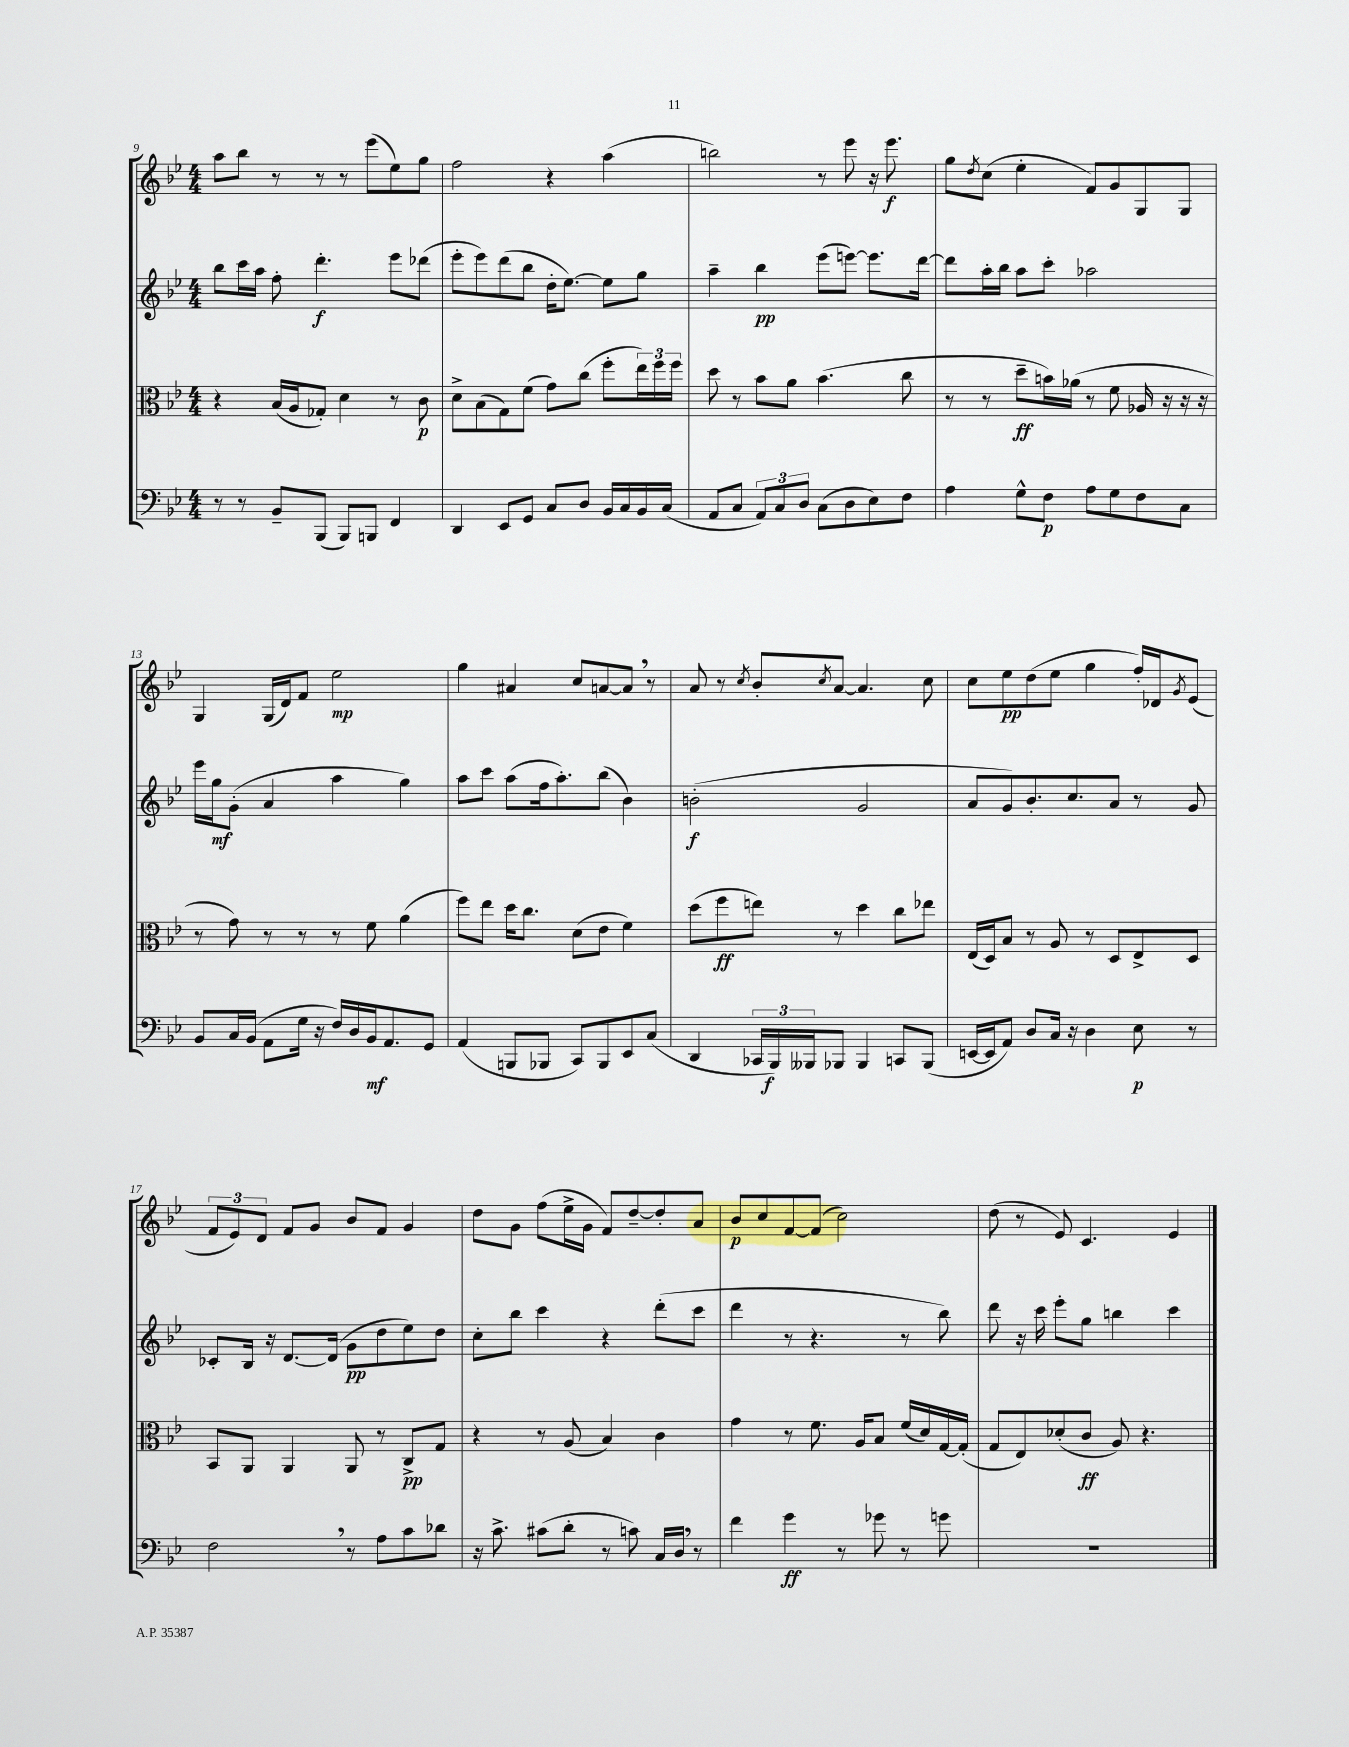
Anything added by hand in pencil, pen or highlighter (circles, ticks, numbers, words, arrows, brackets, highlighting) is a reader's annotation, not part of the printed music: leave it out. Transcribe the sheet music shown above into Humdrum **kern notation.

**kern	**kern	**kern	**kern
*staff4	*staff3	*staff2	*staff1
*clefF4	*clefC3	*clefG2	*clefG2
*k[b-e-]	*k[b-e-]	*k[b-e-]	*k[b-e-]
*M4/4	*M4/4	*M4/4	*M4/4
8r	4r	8bb-	8aa
8r	.	16ccc	8bb-
.	.	16aa	.
8BB-~	(16B-	8ff'	8r
.	16A	.	.
(8BBB-	8G-')	4.ddd'	8r
8BBB-)	4d	.	8r
8BBB	.	.	(8eee-
4FF	8r	8eee-	8ee-)
.	8c	(8ddd-	8gg
=	=	=	=
4DD	8d^	8eee-'	2ff
.	(8B-	8eee-)	.
8EE-	8G)	(8ddd	.
8GG	(8f	8bb-	.
8C	8g)	16dd'	4r
.	.	[8.ee-)	.
8D	(8cc	.	.
16BB-	8ff'	8ee-]	(4aa
16C	.	.	.
16BB-	24ee-)	8gg	.
.	24ff	.	.
(16C	.	.	.
.	24ff	.	.
=	=	=	=
8AA	8dd	4aa~	2bb)
8C	8r	.	.
12AA)	8b-	4bb-	.
12C	.	.	.
.	8a	.	.
12D	.	.	.
(8C	(4.b-	(8eee-	8r
8D	.	[8eee)	8eee-
8E-)	.	8.eee]	16r
.	.	.	8.eee-
8F	8cc	.	.
.	.	[16ddd	.
=	=	=	=
4A	8r	8ddd]	8gg
.	.	.	8qdd
.	8r	16aa'	(8cc
.	.	16bb-	.
8G^^	8dd~	8aa	4ee-'
8F	16b)	8ccc'	.
.	(16a-	.	.
8A	8r	2aa-	8f)
8G	8f	.	8g
8F	16A-	.	8G
.	16r	.	.
8C	16r	.	8G
.	16r	.	.
=	=	=	=
8BB-	8r	16eee-	4G
.	.	16gg	.
16C	8g)	(8g'	.
(16BB-	.	.	.
8AA	8r	4a	(16G
.	.	.	16d)
16G	8r	.	8f
16r	.	.	.
16F)	8r	4aa	2ee-
16D	.	.	.
16BB-	8f	.	.
8.AA	.	.	.
.	(4a	4gg)	.
8GG	.	.	.
=	=	=	=
(4AA	8ff)	8aa	4gg
.	8ee-	8ccc	.
8BBB	16dd	(8aa	4a#
.	8.cc	.	.
8BBB-	.	16ff	.
.	.	8.aa')	.
8CC)	(8d	.	8cc
8BBB-	8e-	(8bb-	[8a
8EE-	4f)	4b-)	8a]
(8C	.	.	8r
=	=	=	=
4DD	(8dd	(2b'	8a
.	8ff	.	8r
.	.	.	8qcc
24CC-	8ee)	.	8b-'
24BBB-)	.	.	.
24BBB--	.	.	.
.	.	.	8qcc
8BBB-	8r	.	[8a
4BBB-	4dd	2g	4.a]
8CC	8cc	.	.
(8BBB-	8ee-	.	8cc
=	=	=	=
[16EE	(16E-	8a	8cc
16EE]	16D)	.	.
8AA)	8B-	8g)	8ee-
8D	8r	8.b-'	(8dd
16C	8A	.	8ee-
16r	.	8.cc	.
4D	8r	.	4gg
.	8D	8a	.
8E-	8E-^	8r	16ff')
.	.	.	16d-
.	.	.	8qg
8r	8D	8g	(8e-
=	=	=	=
2F	8BB-	8c-'	12f
.	.	.	12e-)
.	8AA	16B-	.
.	.	.	12d
.	.	16r	.
.	4AA	[8.d	8f
.	.	.	8g
.	.	(16d]	.
8r	8AA	8g	8b-
8A	8r	8dd	8f
8c	8C^	8ee-)	4g
8d-	8G	8dd	.
=	=	=	=
16r	4r	8cc'	8dd
8.c^	.	.	.
.	.	8bb-	8g
(8c#	8r	4ccc	(8ff
8d'	(8A	.	16ee-^
.	.	.	16g
8r	4B-)	4r	8f)
8c)	.	.	[8dd~
16C	4c	(8ddd'	8dd']
16D	.	.	.
8r	.	8ccc	8a
=	=	=	=
4f	4g	4ddd	8b-
.	.	.	8cc
4g	8r	8r	[8f
.	8.f	4.r	(8f]
8r	.	.	2cc)
.	16A	.	.
8g-	8B-	.	.
8r	(16f	8r	.
.	16d)	.	.
8g	[16G	8bb-)	.
.	(16G']	.	.
=	=	=	=
1r	8G	8ddd	(8dd
.	8E-)	16r	8r
.	.	16ccc	.
.	(8d-'	8eee-'	8e-)
.	8c	8gg	4.c
.	8A)	4bb	.
.	4.r	.	.
.	.	4ccc	4e-
==	==	==	==
*-	*-	*-	*-
